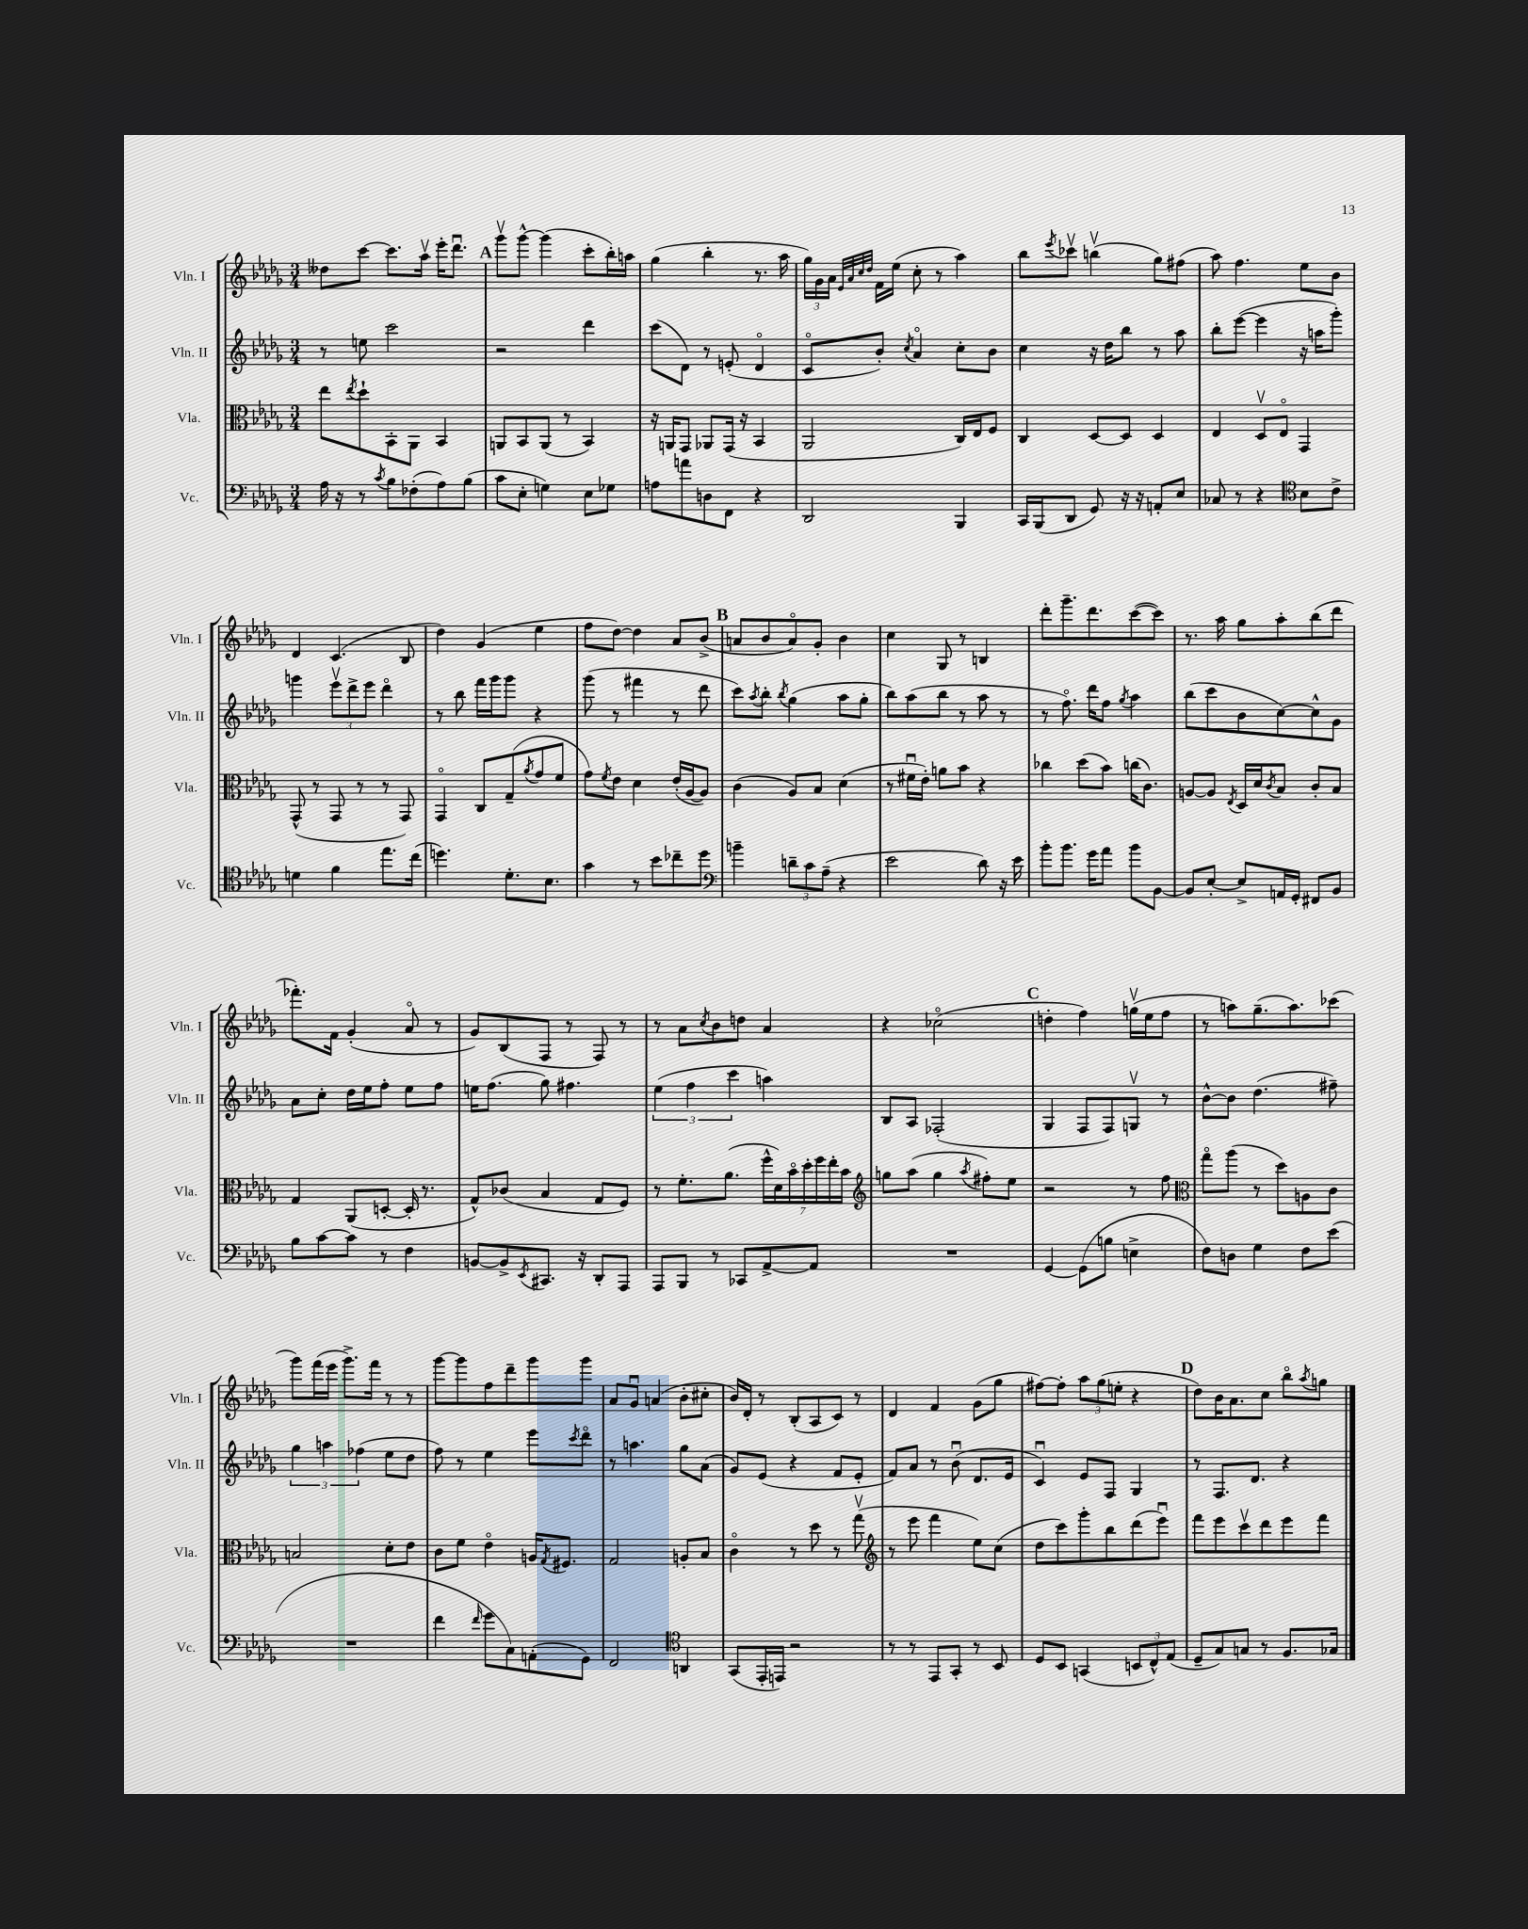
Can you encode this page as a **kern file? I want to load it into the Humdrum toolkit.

**kern	**kern	**kern	**kern
*part4	*part3	*part2	*part1
*staff4	*staff3	*staff2	*staff1
*I"Vc.	*I"Vla.	*I"Vln. II	*I"Vln. I
*I'Vc.	*I'Vla.	*I'Vln. II	*I'Vln. I
*clefF4	*clefC3	*clefG2	*clefG2
*k[b-e-a-d-g-]	*k[b-e-a-d-g-]	*k[b-e-a-d-g-]	*k[b-e-a-d-g-]
*M3/4	*M3/4	*M3/4	*M3/4
=131	=131	=131	=131
16A-\	8ee-\L	8r	8dd--X\L
16r	.	.	.
.	8qee-/	.	.
8r	8dd-`\	8een\	[8ccc\J
8qc/	.	.	.
8B-\L	8BB-'\	2ccc\	8.ccc\L]
(8F-X'\	8AA-\J	.	.
.	.	.	16aa-v\Jk
8A-\)	4BB-/	.	16eee-'\KL
.	.	.	8.ddd-u\J
(8B-\J	.	.	.
!!LO:REH:place=s1:t=A
=132	=132	=132	=132
8c\L	8AAn/L	2r	8ggg-v\L
8E-'\J	8BB-/	.	[8ggg-^^\J
4Gn\)	(8AA/J	.	(4ggg-\]
.	8r	.	.
8E-\L	4BB-/)	4ddd-\	8ccc'\L
8G-X\J	.	.	16bb-'\L)
.	.	.	16aan\JJ
=133	=133	=133	=133
8An\L	16r	(8ccc\L	(4gg-\
.	16AAn/KL	.	.
8an\	8GG-/J	8d-\J)	.
8Dn\	8AA-X/L	8r	4bb-'\
8FF\J	(16GG-/Jk	(8en'/	.
.	16r	.	.
4r	4BB-/	4d-/	8.r
.	.	.	16aa-\
=134	=134	=134	=134
2DD-/	2AA-/	8c/L	24gg-\LL)
.	.	.	24g-\
.	.	.	24a-\JJ
.	.	.	32qqe-/LLL
.	.	.	32qqa-/
.	.	.	32qqcc/
.	.	.	32qqdd-/JJJ
.	.	8b-'/J)	16f\LL
.	.	.	(16ee-\JJ
.	.	8qcc/	.
.	.	4a-/	8cc'\
.	.	.	8r
4BBB-/	16C/LL)	8cc'\L	4aa-\)
.	16E-/J	.	.
.	8F/J	8b-\J	.
=135	=135	=135	=135
16CC/LL	4C/	4cc\	8bb-\L
(16BBB-/J	.	.	.
.	.	.	8qeee-/
8DD-/J	.	.	8ccc-Xv\J
8GG-/)	[8D-/L	16r	(4bbnv\
.	.	16dd-\KL	.
16r	8D-/J]	8bb-\J	.
16r	.	.	.
8AAn'/L	4D-/	8r	8gg-\L)
8E-/J	.	8aa-\	(8ff#X\J
=136	=136	=136	=136
8C-X/	4E-/	8bb-'\L	8aa-\)
8r	.	([8eee-\J	4.ff\
4r	8D-v/L	4eee-\]	.
.	8E-/J	.	.
*clefC4	*	*	*
8B-\L	4GG-/	16r	8ee-\L
.	.	16aan\KL	.
8c^\J	.	8ggg-'\J)	8b-\J
!!LO:LB:g=z
=137	=137	=137	=137
4dn\	(8GG-^^/	4gggn\	4d-/
.	8r	.	.
4f\	8GG-/	12eee-v\L	(4.c/
.	.	12ddd-^\	.
.	8r	.	.
.	.	12eee-\J	.
8.ee-\L	8r	4ddd-\	.
.	8GG-/)	.	8B-/
(16cc\Jk	.	.	.
=138	=138	=138	=138
4.ddn\)	4GG-/	8r	4dd-\)
.	.	8bb-\	.
.	8C/L	16fff\LL	(4g-/
.	.	16ggg-\J	.
8.d-'\L	(8G-~/	8ggg-\J	.
.	8qa-/	.	.
.	8g-/	4r	4ee-\
8.B-\J	.	.	.
.	8f/J	.	.
=139	=139	=139	=139
4g-\	8g-\L)	(8ggg-\	8ff\L
.	8qf/	.	.
.	8e-\J	8r	[8dd-\J)
8r	4d-\	4fff#X\	4dd-\]
8b-\L	.	.	.
8cc-X~\	(16e-'/LL	8r	8a-/L
.	[16A-/J	.	.
8dd-\J	8A-/J])	8ddd-\	(8b-^/J
!!LO:REH:place=s1:t=B
=140	=140	=140	=140
*clefF4	*	*	*
4bn~\	(4c\	8ccc\L)	8an/L
.	.	8qaa-/	.
.	.	8bb-'\J	8b-/
.	.	8qbb-/	.
12dn~\L	8A-/L)	(4gg-\	8a/)
12c\	.	.	.
.	8B-/J	.	8g-'/J
(12A-~\J	.	.	.
4r	(4d-\	8aa-\L	4b-\
.	.	8gg-'\J	.
=141	=141	=141	=141
2e-\	8r	8bb-\L)	4cc\
.	16f#Xu\LL	(8aa-\	.
.	16e-'\JJ)	.	.
.	8an\L	8bb-\J	8G-/
.	8b-\J	8r	8r
8d-\)	4r	8aa-\	4Bn/
16r	.	8r	.
16e-\	.	.	.
=142	=142	=142	=142
8b-'\L	4cc-X\	8r	8ddd-'\L
8.b-\J	.	8.ff\)	8.ggg-~\
.	(8dd-\L	.	.
16g-\KL	.	16ddd-\KL	8.ddd-\
8a-\J	8b-\J)	8ff\J	.
.	.	8qgg-/	.
8b-\L	(16ccn\KL	4aa-\	([8ccc\
.	8.c\J)	.	.
[8BB-\J	.	.	8ccc\J])
=143	=143	=143	=143
8BB-/L]	[8An/L	(8bb-\L	8.r
[8E-'/J	8A/J]	8ccc\	.
.	.	.	16aa-\
.	8qE-/	.	.
8E-^/L]	16D-/LL	8b-\	8gg-\L
.	16d-/J	.	.
.	8qc/	.	.
16AAn/L	8B-/J	[8cc\)	8aa-'\
16GG-'/JJ	.	.	.
8FF#X/L	8c'/L	8cc^^\]	(8bb-\
8BB-/J	8B-/J	8g-\J	8ddd-\J
!!LO:LB:g=z
=144	=144	=144	=144
8B-\L	4G-/	8a-\L	8.fff-X'\L)
[8c\	.	8cc'\J	.
.	.	.	16f\Jk
8c\J]	(8AA-/L	16dd-\LL	(4g-'/
.	.	16ee-\J	.
8r	[8Dn'/J	8ff'\J	.
4F\	16D'/]	8ee-\L	8a-/
.	8.r	.	.
.	.	8ff\J	8r
=145	=145	=145	=145
[8BBn/L	8G-^^/L)	16een\KL	8g-/L)
.	.	(8.ff\J	.
8BB^/]	(8c-X/J	.	(8B-/
8qEE-/	.	.	.
8.CC#X/J	4B-/	8gg-\)	8F/J
.	.	4.ff#X\	8r
16r	.	.	.
8DD-'/L	8G-/L	.	8F/)
8AAA-/J	8F/J)	.	8r
=146	=146	=146	=146
8AAA-/L	8r	(6ee-\	8r
8BBB-/J	8.f'\L	.	8a-\L
.	.	6ff\	.
.	.	.	8qcc/
8r	.	.	8b-\
.	(8.a-\J	.	.
.	.	6ccc\	.
8CC-X/L	.	.	8ddn\J
[8AA-^/	28ff^^\LL	4aan\)	4a-/
.	28d-\)	.	.
.	28b-\	.	.
.	28dd-'\	.	.
8AA-/J]	.	.	.
.	28ff\	.	.
.	28ee-'\	.	.
.	28b-\JJ	.	.
=147	=147	=147	=147
*	*clefG2	*	*
2.r	8ggn\L	8B-/L	4r
.	(8aa-\J	8A-/J	.
.	4gg\	(2F-X'/	(2cc-X\
.	8qaa-/	.	.
.	8ff#X'\L)	.	.
.	8ee-\J	.	.
!!LO:REH:place=s1:t=C
=148	=148	=148	=148
[4GG-/	2r	4G-/	4ddn'\
(8GG-\L]	.	8F/L	4ff\)
8Bn\J	.	8F/)	.
4En^\	8r	8Gnv/J	(16ggnv\LL
.	.	.	16ee-\J
.	8ff\	8r	8ff\J
=149	=149	=149	=149
*	*clefC3	*	*
8F\L)	8gg-\L	[8b-^^\L	8r
8Dn\J	(8aa-\J	8b-\J]	8aan\L)
4G-\	8r	(4.dd-\	(8.gg-~\
.	8dd-\L)	.	.
.	.	.	8.aa\)
8F\L	8An\	.	.
(8e-\J	8c\J	8ff#X~\)	(8ccc-X\J
!!LO:LB:g=z
=150	=150	=150	=150
2.r	2Bn/	6gg-\	8ggg-\L)
.	.	.	(16fff\L
.	.	6aan\	.
.	.	.	16eee-\JJ
.	.	.	8.ggg-^\L)
.	.	(6ff-X\	.
.	.	.	16fff\Jk
.	8d-'\L	8ee-\L	8r
.	8e-\J	8dd-\J	8r
=151	=151	=151	=151
4f\	8c\L	8ff\)	[8ggg-\L
.	8f\J	8r	8ggg-\]
16qqf/	.	.	.
8g-\L	4e-\	4ee-\	8ff\
8C\)	.	.	8ddd-~\
(8AAn'\	16An/KL	8eee-\L	8ggg-\
.	8qG-/	.	.
.	8.F#X/J	.	.
.	.	8qccc/	.
8GG-\J)	.	8ddd-\J	8ggg-\J
=152	=152	=152	=152
2FF/	2G-/	8r	8a-/L
.	.	4.aan\	8g-u/J
.	.	.	(4an/
*clefC4	*	*	*
4AAn/	8An'/L	8gg-\L	8b-'\L
.	8B-/J	(8a-\J	8cc#X'\J
=153	=153	=153	=153
(8GG-/L	4c\	8g-/L)	16b-/LL)
.	.	.	16d-'/JJ
16EE-'/L	.	(8e-/J	8r
16EEn/JJ)	.	.	.
2r	8r	4r	(8B-'/L
.	8dd-\	.	8A-/
.	8r	8f/L	8c/J)
.	(8gg-v\	8e-'/J	8r
=154	=154	=154	=154
*	*clefG2	*	*
8r	8r	8f/L)	4d-/
8r	8eee-\	8a-/J	.
8EE-/L	4fff\	8r	4f/
8GG-'/J	.	(8b-u\	.
8r	8ee-\L)	8.d-/L	(8g-\L
8BB-/	(8cc\J	.	8gg-\J
.	.	16e-/Jk	.
=155	=155	=155	=155
8D-/L	8dd-\L	4cu/)	[8ff#X\L)
8BB-/J	8ccc\)	.	8ff#'\J]
(4GGn/	8ggg-'\	8e-/L	12aa-\L
.	.	.	(12gg-\
.	8bb-\	8F/J	.
.	.	.	12een'\J
12BBn/L	(8ddd-\	4G-/	4r
12C^^/)	.	.	.
.	8eee-u\J)	.	.
(12E-/J	.	.	.
!!LO:REH:place=s1:t=D
=156	=156	=156	=156
8D-~/L	8fff\L	8r	8dd-\L)
8G-/)	8eee-\	8.F/L	16b-\K
.	.	.	8.a-\
8Gn/J	8cccv\	.	.
.	.	8.d-/J	.
8r	8ddd-\	.	8cc\J
8.F/L	8eee-\	4r	8bb-\L
.	.	.	8qaa-/
.	8fff\J	.	8ggn\J
16G-X/Jk	.	.	.
==	==	==	==
*-	*-	*-	*-
